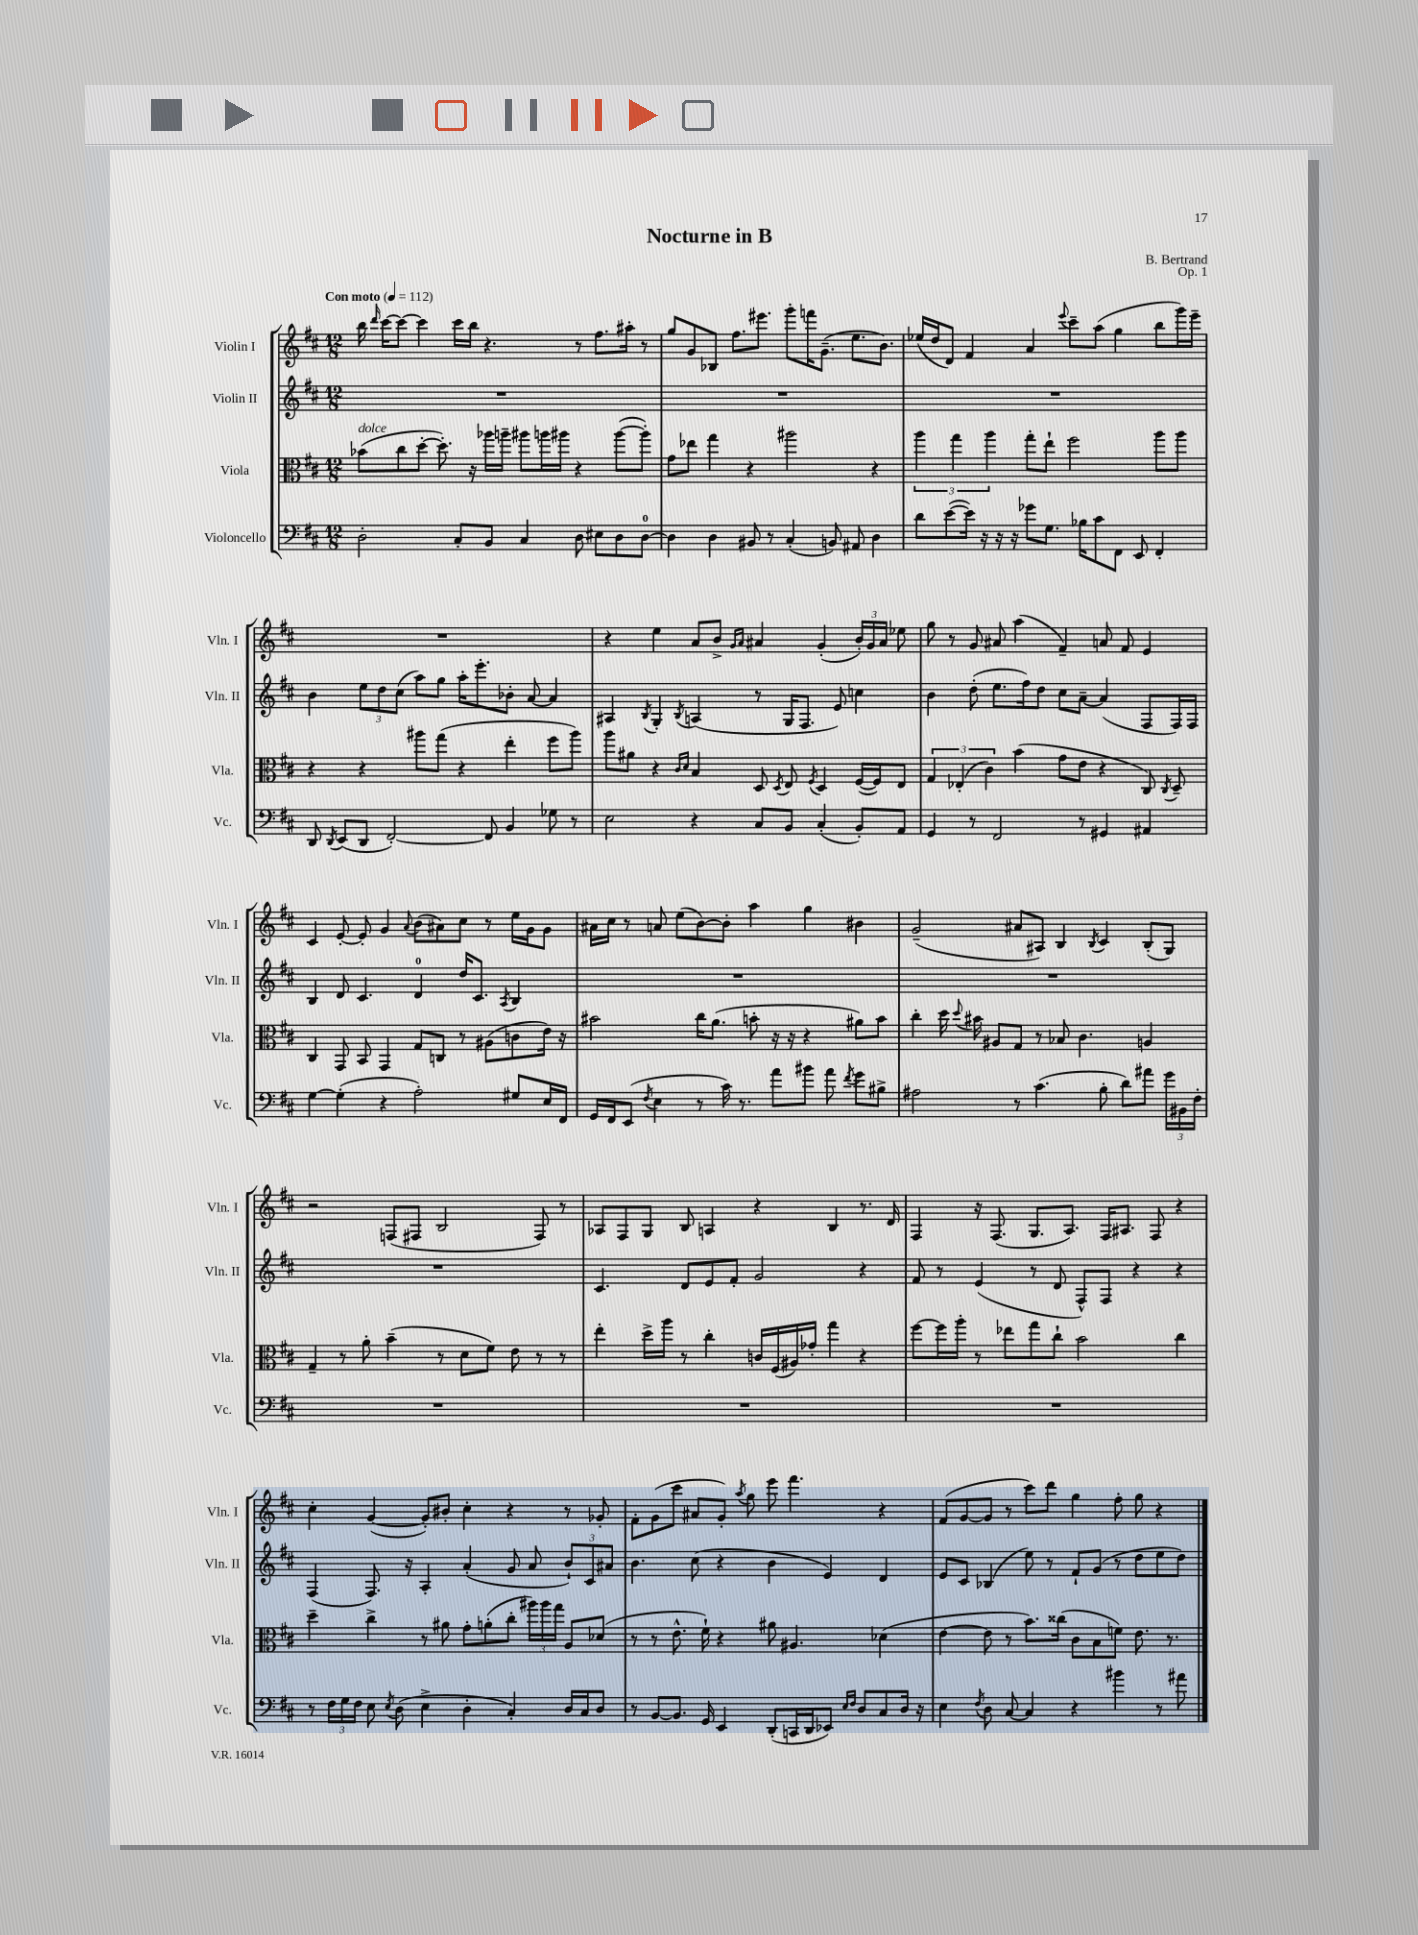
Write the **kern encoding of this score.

**kern	**kern	**kern	**kern
*staff4	*staff3	*staff2	*staff1
*clefF4	*clefC3	*clefG2	*clefG2
*k[f#c#]	*k[f#c#]	*k[f#c#]	*k[f#c#]
*M12/8	*M12/8	*M12/8	*M12/8
*MM112	*MM112	*MM112	*MM112
2D'\	(8b-\L	1.r	16bb\
.	.	.	16qqddd/
.	.	.	[16ccc#\LK
.	8cc#\	.	8ccc#\_J
.	[8dd'\J	.	4ccc#\]
.	8.dd'\])	.	.
8C#'/L	.	.	16ccc#\LL
.	16r	.	16bb\JJ
8BB/J	16aa-\LL	.	4.r
.	16aa~\JJ	.	.
4C#/	8aa#\L	.	.
.	16aa\L	.	.
.	16aa#\JJ	.	.
8D\	4r	.	8r
8E#\L	.	.	8.ff#\L
8D\	([8aa#\L	.	.
.	.	.	16aa#'\Jk
[8D\J	8aa#'\]J)	.	8r
=	=	=	=
4D\]	8g\L	1.r	8gg/L
.	8ee-\J	.	8g/
4D\	4gg\	.	8B-/J
.	.	.	8.ff#\L
8BB#/	4r	.	.
.	.	.	8.eee#\J
8r	.	.	.
(4C#'/	2aa#\	.	8ggg'\L
.	.	.	16fff\K
.	.	.	(8.g~\J
8BB/)	.	.	.
8AA#/	.	.	8.ee\L
4D\	4r	.	.
.	.	.	8.b\J)
=	=	=	=
8d\L	6aa\	1.r	(16ee-/LL
.	.	.	16dd/J
([8e\	.	.	8d/J)
.	6gg\	.	.
16e\]Jk)	.	.	4f#/
16r	.	.	.
.	6aa\	.	.
16r	.	.	.
16r	.	.	.
8g-\L	8gg'\L	.	4a/
8.G\J	8ee`\J	.	.
.	.	.	8qqeee/
.	2ff#\	.	8ccc#~\L
16B-\LK	.	.	.
8c#\	.	.	(8aa\J
8FF#\J	.	.	4gg\
8EE/	.	.	.
4FF#'/	8aa\L	.	8bb\L
.	8aa\J	.	16ggg\L)
.	.	.	16eee~\JJ
=	=	=	=
8DD/	4r	4b\	1.r
8qDD/	.	.	.
(8EE/L	.	.	.
8DD/J	4r	12ee\L	.
.	.	12dd\	.
[2FF#'/)	.	.	.
.	.	(12cc#\J	.
.	8aa#\L	8aa\L)	.
.	(8gg\J	8gg\J	.
.	4r	16aa'\LK	.
.	.	8.eee'\	.
8FF#/]	.	.	.
4BB/	4ee'\	8b-'\J	.
.	.	[8a/	.
8G-\	8ff#\L	4a/]	.
8r	8aa#\J)	.	.
=	=	=	=
2E\	8aa\L	4A#/	4r
.	8a#\J	.	.
.	.	8qB/	.
.	4r	4G'/	4ee\
.	16qqc#/LL	.	.
.	16qqd/JJ	8qB/	.
4r	4B/	(4A/	8a/L
.	.	.	8b^/J
.	.	.	16qqg/LL
.	.	.	16qqa/JJ
8C#/L	8D/	8r	4a#/
.	8qD/	.	.
8BB/J	8E/	16G/LK	.
.	.	8.F#/J	.
.	8qF#/	.	.
(4C#'/	4D/	.	(4g'/
.	.	8e/)	.
8BB'/L)	([16F#/LL	4cc\	24b'/LL)
.	.	.	24g/
.	16F#/]J)	.	.
.	.	.	24a#/JJ
8AA/J	8E/J	.	8ee-\
=	=	=	=
4GG/	6G/	4b\	8gg\
.	.	.	8r
.	(6E-'/	.	.
8r	.	(8dd'\	8g/
.	6c#\)	.	.
2FF#/	.	8.ee\L	8a#/
.	(4b\	.	(4aa\
.	.	16ff#\k)	.
.	.	8dd\J	.
.	8g\L	8cc#\L	4f#~/)
8r	8e\J	[8a~\J	.
4GG#/	4r	(4a/]	8a/
.	.	.	8f#/
4AA#/	8C#/)	8F#/L	4e/
.	8qC#/	.	.
.	8D~/	16F#/L)	.
.	.	16F#/JJ	.
=	=	=	=
[4G\	4C#/	4B/	4c#/
(4G'\]	8GG/	8d/	[8e'/
.	8BB/	4.c#/	8e'/]
4r	4GG/	.	4g/
.	.	.	8qqa/
2A'\)	8G/L	4d/	(8b\L
.	8C/J	.	8a#\)
.	8r	16dd/LK	8cc#\J
.	.	8.c#/J	.
.	(8A#\L	.	8r
.	.	8qA/	.
8G#/L	8c\	4B/	16ee\LL
.	.	.	16g\J
16E/L	16e\Jk)	.	8g\J
16FF#/JJ	16r	.	.
=	=	=	=
16GG/LL	2b#\	1.r	16a#\LL
16FF#/J	.	.	16cc#\JJ
(8EE/J	.	.	8r
8qF#/	.	.	.
4E\	.	.	8a/
.	.	.	(8ee\L
8r	16cc#\LK	.	[8b\)
.	(8.a\J	.	.
16c#\)	.	.	8b'\]J
8.r	.	.	.
.	8b'\	.	4aa\
8a\L	16r	.	.
.	16r	.	.
8b#\J	4r	.	4gg\
8a\	.	.	.
8qf#/	.	.	.
8g\L	8a#\L)	.	4b#\
8B#^\J	8b\J	.	.
=	=	=	=
2A#\	4cc#'\	1.r	(2g~/
.	16dd\	.	.
.	8qqdd/	.	.
.	16b#\	.	.
.	8A#/L	.	.
8r	8G/J	.	8a#/L
(4.c#\	8r	.	8A#/J)
.	8B-/	.	4B/
.	4.c#\	.	.
.	.	.	8qB/
8B'\	.	.	4c#/
8d\L)	.	.	.
8a#\J	4A/	.	(8B'/L
24g\LL	.	.	8G/J)
24BB#\	.	.	.
24F#'\JJ	.	.	.
=	=	=	=
1.r	4G~/	1.r	2r
.	8r	.	.
.	8a'\	.	.
.	(4b~\	.	(8F/L
.	.	.	8F#/J
.	8r	.	2B/
.	8d\L	.	.
.	8f#\J)	.	.
.	8e\	.	.
.	8r	.	8F#/)
.	8r	.	8r
=	=	=	=
1.r	4ee'\	4.c#/	8A-/L
.	.	.	8F#/
.	16dd^\LL	.	8G/J
.	16aa\JJ	.	.
.	8r	8d/L	8B/
.	4cc#'\	8e/	4A/
.	.	8f#'/J	.
.	16c/LL	2g/	4r
.	(16F#/	.	.
.	16A#/)	.	.
.	16g-'/JJ	.	.
.	4gg\	.	4B/
.	4r	4r	8.r
.	.	.	16d/
=	=	=	=
1.r	[8ff#\L	8f#/	4F#/
.	16ff#\]L	8r	.
.	16aa'\JJ	.	.
.	8r	(4e/	16r
.	.	.	(8.F#/
.	8ee-\L	.	.
.	8gg\	8r	8.G/L
.	8cc#`\J	8d/	.
.	.	.	8.A/J)
.	2b\	8F#^^/L)	.
.	.	8F#/J	16F#/LK
.	.	.	8.A#/J
.	.	4r	.
.	.	.	8F#/
.	4cc#\	4r	4r
=	=	=	=
8r	4dd~\	(4F#/	4cc#'\
24F#\LL	.	.	.
24G\	.	.	.
24F#\JJ	.	.	.
8E\	4cc#^\	8.F#/)	([4g/
8qE/	.	.	.
(8D\	.	.	.
.	.	16r	.
4E^\	8r	4A'/	8g'/]L)
.	8a#\	.	8b#'/J
4D'\	8g'\L	(4a'/	4cc#'\
.	(8a'\	.	.
4C#'/)	8cc#'\J	8g/	4r
.	24aa#\LL)	8a/	.
.	24aa#\	.	.
.	24gg\JJ	.	.
16D/LL	8A/L	12b`/L)	8r
16C#/J	.	.	.
.	.	12c#/	.
8D/J	(8d-/J	.	8g-'/
.	.	12a#/J	.
=	=	=	=
8r	8r	4.b\	8f#'\L
[8BB/L	8r	.	(8g\
8.BB/]J	8.e^^\	.	8ccc#\J
.	.	(8cc#\	8a#/L
16GG/	16f#`\)	.	.
4EE/	4r	4r	8g'/J)
.	.	.	8qaa/
.	.	.	8gg\
(8DD'/L	8a#\	4b\	8eee\
16CC/L	4.A#/	.	4.fff#\
16DD/J	.	.	.
8EE-/J)	.	4e/)	.
16qqE/LL	.	.	.
16qqF#/JJ	.	.	.
8D/L	.	.	.
8C#/	(4d-\	4d/	4r
16D/Jk	.	.	.
16r	.	.	.
=	=	=	=
4E\	[4e\	8e/L	(8f#/L
.	.	8c#/J	[8g/
8qF#/	.	.	.
8D\	8e\]	(4B-/	8g/]J
[8C#/	8r	.	8r
4C#/]	8.b\L)	8ee\)	8ccc#\L)
.	.	8r	8ddd\J
.	(16cc##\Jk	.	.
4r	8c#\L	8f#`/L	4gg\
.	8B\	(8g/J	.
4b#\	8f\J)	8r	8ff#'\
.	8.e\	8dd\L	8gg\
8r	.	8ee\	4r
.	8.r	.	.
8a#\	.	8dd\J)	.
==	==	==	==
*-	*-	*-	*-
